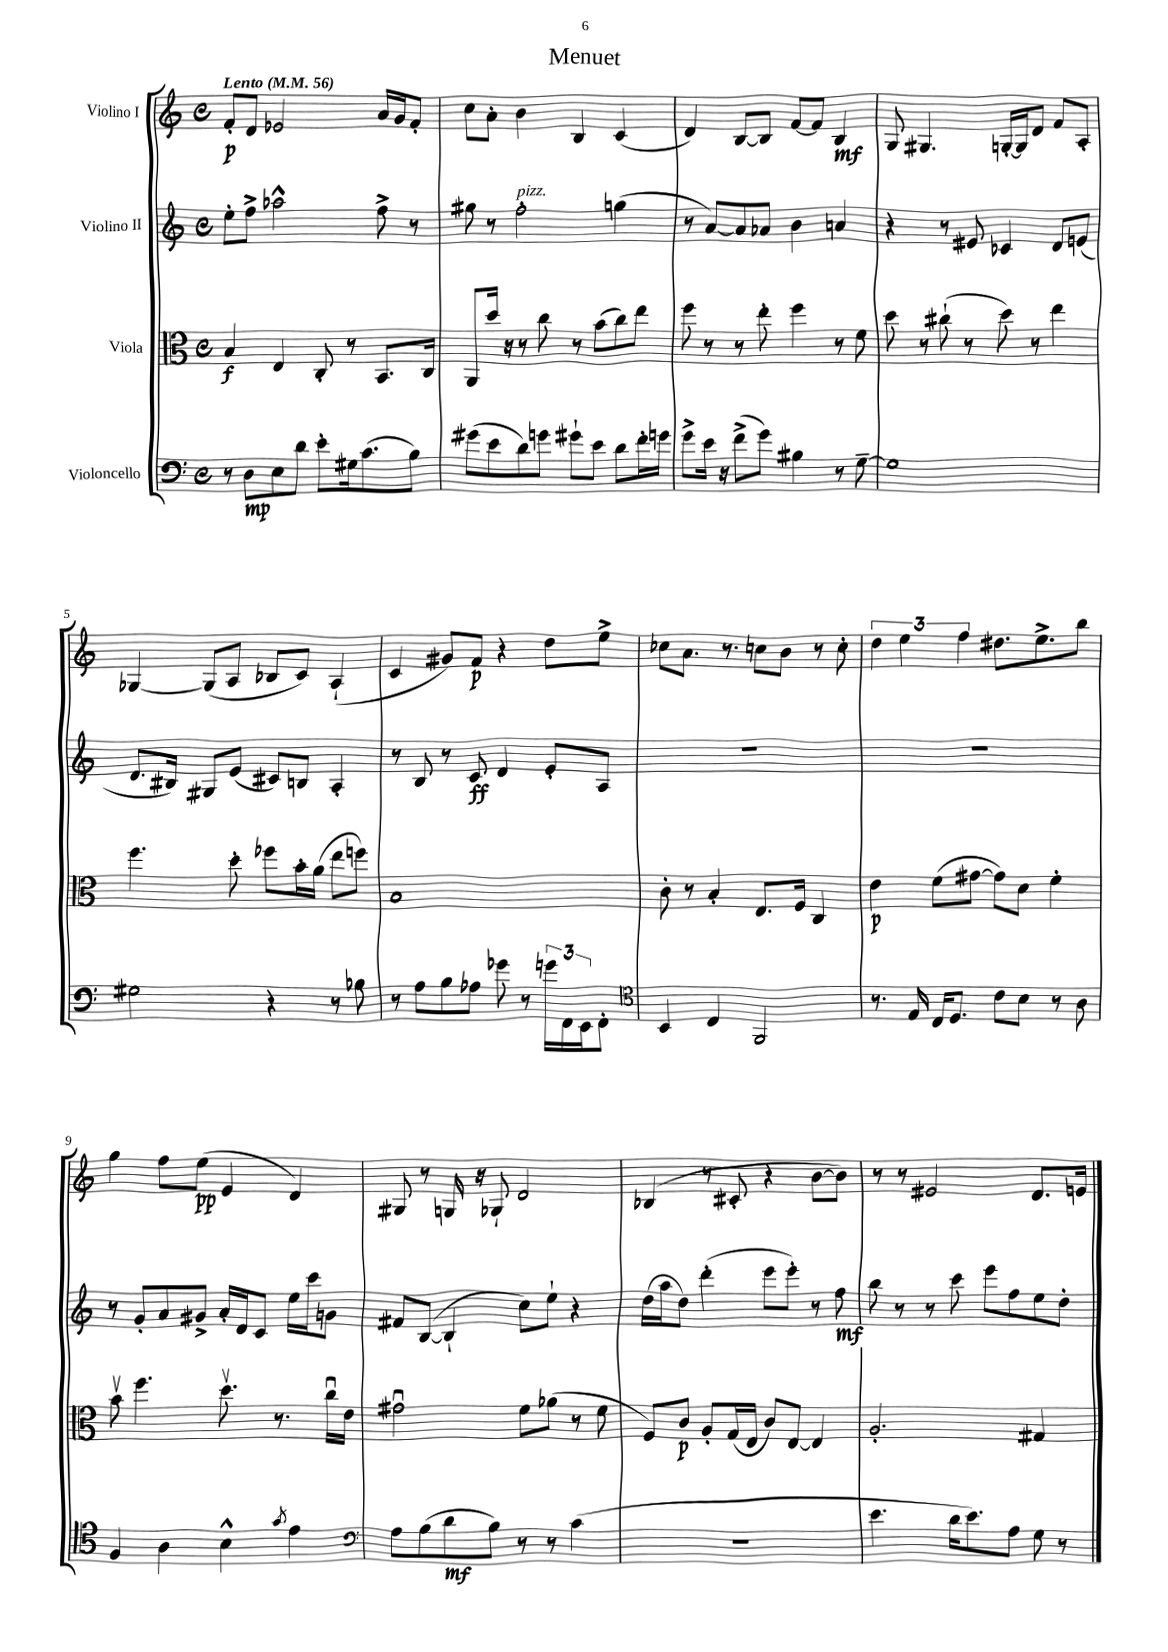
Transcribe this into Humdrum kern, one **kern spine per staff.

**kern	**kern	**kern	**kern
*staff4	*staff3	*staff2	*staff1
*clefF4	*clefC3	*clefG2	*clefG2
*k[]	*k[]	*k[]	*k[]
*M4/4	*M4/4	*M4/4	*M4/4
*met(c)	*met(c)	*met(c)	*met(c)
*MM56	*MM56	*MM56	*MM56
8r	4B/	8ee'\L	8f'/L
8D\L	.	8ff^\J	8d/J
8E\	4E/	2aa-^^\	2e-/
8d\J	.	.	.
8e'\L	8C'/	.	.
16G#\k	8r	.	.
(8.c\	.	.	.
.	8.BB/L	8ff^\	16a/LL
.	.	.	16g/J
8B\J)	.	8r	8f'/J
.	16C/Jk	.	.
=	=	=	=
(8g#\L	8AA/L	8gg#\	8cc\L
8e\	16dd/Jk	8r	8a'\J
.	16r	.	.
8d\)	8r	2ff'\	4b\
8g\J	8cc\	.	.
8g#`\L	8r	.	4B/
8e\J	(8b\L	.	.
8d\L	8cc\)	(4gg\	(4c/
16f'\L	8ee\J	.	.
16g\JJ	.	.	.
=	=	=	=
8g^\L	8ff\	8r	4d/)
16e\Jk	8r	[8a/L)	.
16r	.	.	.
(8f^\L	8r	8a/]	[8B/L
8g\J)	8ee'\	8a-/J	8B/]J
4B#\	4ff\	4b\	[8f/L
.	.	.	8f/]J
8r	8r	4a/	4B/
[8G~\	8f\	.	.
=	=	=	=
1G]	8dd\	4r	8G/
.	8r	.	4.G#/
.	(8cc#`\	8r	.
.	8r	8e#/	.
.	8dd\)	4c-/	[16G'/LL
.	.	.	16G/]J
.	8r	.	8d/J
.	4ee\	8d/L	8f/L
.	.	(8e/J	8A'/J
=	=	=	=
2G#\	4.ff\	8.d/L	[4G-/
.	.	16B#/Jk)	.
.	.	8G#/L	(8G-/]L
.	8dd'\	(8e/J	8A/J
4r	8ff-\L	8c#/L)	8B-/L
.	16b'\L	8B/J	8c/J)
.	(16a\JJ	.	.
8r	8ee\L	4A'/	(4A`/
8B-\	8ff\J)	.	.
=	=	=	=
8r	1B	8r	4c/
8A\L	.	8B/	.
8B\	.	8r	8g#/L)
8A-\J	.	8c/	8f/J
8g-\	.	4d/	4r
8r	.	.	.
24g\LL	.	8e'/L	8dd\L
24FF\	.	.	.
24EE\J	.	.	.
8FF'\J	.	8A/J	8ee^\J
=	=	=	=
*clefC4	*	*	*
4BB/	8c'\	1r	8cc-\L
.	8r	.	8.a\J
4C/	4B'/	.	.
.	.	.	8.r
2FF/	8.E/L	.	8cc\L
.	.	.	8b\J
.	16F/Jk	.	.
.	4C/	.	8r
.	.	.	8cc'\
=	=	=	=
8.r	4e\	1r	6dd\
.	.	.	6ee\
16E/	.	.	.
16C/LK	(8f\L	.	.
8.D/J	.	.	.
.	.	.	6ff\
.	[8g#\J	.	.
8c\L	8g#\]L)	.	8.dd#\L
8B\J	8d\J	.	.
.	.	.	8.ee^\
8r	4f'\	.	.
8A\	.	.	8bb\J
=	=	=	=
4F/	8bv\	8r	4gg\
.	4.ff\	8g'/L	.
4A\	.	8a/	8ff\L
.	.	8g#^/J	(8ee\J
4B^^\	8.ddv\	16a'/LL	4e/
.	.	16d/J	.
.	.	8c/J	.
.	8.r	.	.
8qg/	.	.	.
4e\	.	16ee\LL	4d/)
.	.	16ccc\J	.
.	16ccu\LL	8g\J	.
.	16e\JJ	.	.
=	=	=	=
*clefF4	*	*	*
8A\L	2g#u\	8f#/L	8G#/
(8B\	.	([8B/J	8r
8d\	.	4B`/]	16G/
.	.	.	16r
8B\J)	.	.	8G-`/
8r	8f\L	8cc\L)	2d/
8r	(8a-\J	8ee`\J	.
(4c\	8r	4r	.
.	8f\	.	.
=	=	=	=
1r	8F/L)	(16dd\LL	(4B-/
.	.	16aa\J	.
.	8c/J	8dd\J)	.
.	8A'/L	(4ddd'\	8r
.	(16G/L	.	8c#'/
.	16E/JJ	.	.
.	8c/L)	8eee\L	4r
.	[8E/J	8eee'\J)	.
.	4E/]	8r	[8b\L
.	.	8ff\	8b\]J)
=	=	=	=
4.e\	2.A'/	8bb\	8r
.	.	8r	8r
.	.	8r	2e#/
16d\LK	.	8ccc\	.
8.e\)	.	.	.
.	.	8eee\L	.
8A\J	.	8ff\	.
8G\	4G#/	8ee\	8.d/L
8r	.	8dd'\J	.
.	.	.	16e/Jk
==	==	==	==
*-	*-	*-	*-
